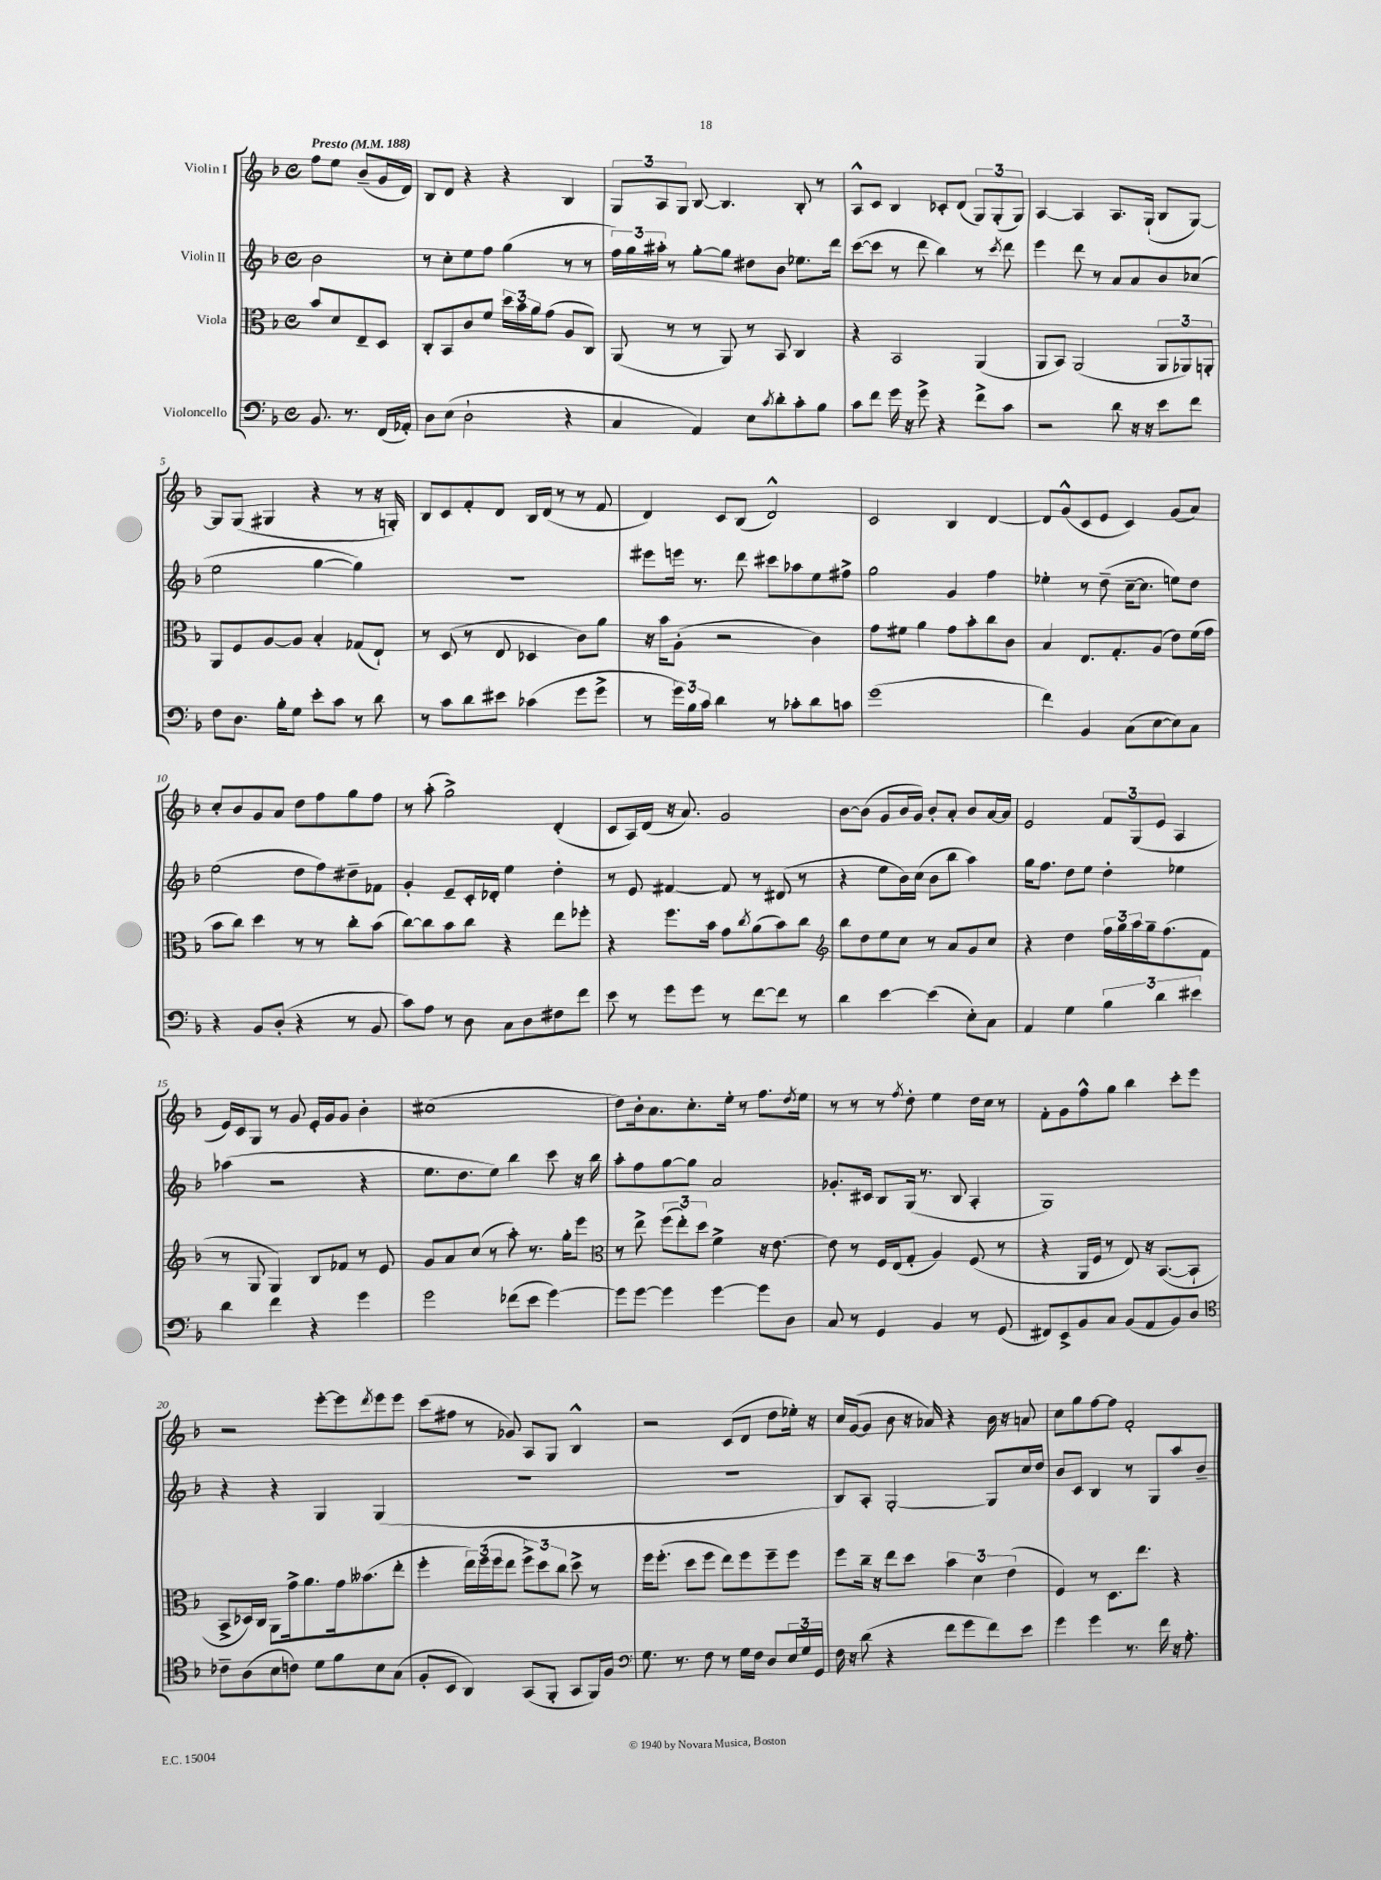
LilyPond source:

<<
\new StaffGroup <<
\new Staff = "s0" \with { instrumentName = "Violin I" } {
    \clef treble \key f \major \defaultTimeSignature \time 4/4 \partial 2 \tempo "Presto" 4 = 188
    f''8 e''8 bes'8--( g'16 d'16) |
    bes8 d'8 r4 r4 bes4 |
    \tuplet 3/2 { g8 a8 g8 } bes8~ bes4. bes8-. r8 |
    a8-^ c'8 bes4 ces'8-. d'8( \tuplet 3/2 { g8) g8-.( g8) } |
    a4~ a4 a8. g16-!( bes8 g8~) |
    g8 g8( gis4 r4 r8 r16 g16-.) |
    bes8 c'8 f'8-. d'8 bes16 d'16( r8 r8 f'8 |
    d'4) c'8 bes8( d'2-^) |
    c'2 bes4 d'4~ |
    d'8 g'8-^( c'8 e'8 c'4) g'8( a'8) |
    c''8-. bes'8 g'8 a'8 d''8 f''8 g''8 f''8 |
    r8 a''8-.( g''2->) d'4-.( |
    c'8 a16) d'16( r16 a'8.) g'2 |
    bes'8~ bes'8( g'8 bes'16 g'16) bes'8-. a'8-. bes'8 a'16~ a'16 |
    e'2 \tuplet 3/2 { f'8 g8( e'8 } a4 |
    e'16) c'16 g8 r8 g'8 e'16-. g'16 g'8 bes'4-. |
    cis''1( |
    d''8) bes'16-. a'8. c''8.-. e''16-. r8 f''8. \acciaccatura { d''8 } e''16 |
    r8 r8 r8 \acciaccatura { f''8 } d''8-. e''4 d''16 c''16 r8 |
    f'8-. g'8 f''8-^ g''8 bes''4 c'''8-. e'''8 |
    r2 e'''8~-. e'''8 \acciaccatura { d'''8 } e'''8 e'''8 |
    c'''8( fis''8 r8 ges'8) a8 g8 bes4-^ |
    r2 c'8( d'8 d''8 ees''16-.) r16 |
    c''16 g'16~( g'8 bes'8 r16 aes'16) r4 bes'16 r16 a'8 |
    c''8 g''8 f''8~ f''8 f'2-. \bar "|." |
}
\new Staff = "s1" \with { instrumentName = "Violin II" } {
    \clef treble \key f \major \defaultTimeSignature \time 4/4 \partial 2
    bes'2 |
    r8 c''8-. e''8 f''8 g''4( r8 r8 |
    \tuplet 3/2 { f''16) g''16 ais''16-. } r8 g''8~-. g''8 dis''8 bes'8 ees''8. d'''16 |
    c'''8~( c'''8 r8 d'''8 bes''4) r8 \acciaccatura { c'''8 } d'''8 |
    e'''4 d'''8 r8 a'8 a'8 bes'8 ces''8( |
    e''2 g''4~ g''4) |
    r1 |
    eis'''8 e'''16 r8. d'''8 cis'''8 aes''8 e''8 fis''8-> |
    g''2 g'4 f''4 |
    ees''4-. r8 d''8--( c''16~-- c''8. e''8) d''8 |
    e''2( d''8 f''8) dis''8-- fes'8 |
    g'4-. e'8-- c'16-. des'16-. e''4 d''4-. |
    r8 e'8 fis'4~ fis'8 r8 dis'8( r8 |
    r4 e''8 bes'16) c''16( bes'8 bes''8 a''4) |
    g''16 f''8. d''8 e''8 d''4-. ees''4 |
    aes''4( r2 r4 |
    e''8. d''8. e''8) bes''4 c'''8 r16 bes''16 |
    a''8-. f''8 g''8~ g''8 a'2 |
    ges'8.-. cis'16 bes8 g16( r8. bes8 a4-. |
    g1) |
    r4 r4 g4 g4( |
    R1 |
    R1 |
    bes8) a8-. g2~-. g8 c''16 d''16 |
    bes'8 c'8 bes4 r8 g8 a''8 bes'8-- \bar "|." |
}
\new Staff = "s2" \with { instrumentName = "Viola" } {
    \clef alto \key f \major \defaultTimeSignature \time 4/4 \partial 2
    bes'8 d'8 e8-- d8 |
    c8-. bes,8 c'8 f'8 \tuplet 3/2 { d''16 bes'16 a'16 } g'8( a8 c8) |
    a,8( r8 r8 a,8) r8 bes,8 c4 |
    r4 bes,2 a,4( |
    a,8 bes,8) a,2( \tuplet 3/2 { a,8 aes,8) a,8-. } |
    a,8 f8 a8~ a8 bes4-. ges8( e8-!) |
    r8 d8( r8 e8 des4 c'8) a'8 |
    r16 bes'16 a8-.( r2 c'4) |
    g'8 fis'8 a'4 g'8 bes'8-. c''8 c'8 |
    bes4 e8. g8.-. a8( e'8) f'16( g'16 |
    bes'8 c''8) d''4 r8 r8 c''8-. bes'8( |
    c''8~) c''8 bes'8 c''8 r4 e''8 fes''8-. |
    r4 f''8. bes'16 g'8 \acciaccatura { c''8 } a'8( bes'8) c''8 |
    \clef treble bes''8 d''8 e''8 c''8 r8 a'8 g'8 c''8 |
    r4 d''4 \tuplet 3/2 { f''16 g''16 a''16 } g''16-- f''8.( f'8 |
    r8 g8 g4) bes8 fes'8 r8 e'8 |
    g'8 a'8 c''8( r8 a''8-.) r8. g''16-. e'''8 |
    \clef alto r8 e''8-> \tuplet 3/2 { f''8( e''8-.) d''8 } f'4-> r16 e'8.~ |
    e'8 r8 f16 e16( g8-. a4) f8( r8 |
    r4 a,16 f16 r8 e8) r16 bes,8.~( bes,8-! |
    bes,8-> des16) c16 a,8 g'16-> a'8. g'16 beses'8.( e''8-. |
    f''4-. \tuplet 3/2 { e''16) f''16( f''16 } e''8 \tuplet 3/2 { f''8->) d''8 c''8 } d''8-> r8 |
    f''16 f''8.-.( d''8 f''8 e''8) f''8 f''8-- f''8 |
    f''8 c''16-- r16 e''8 d''8 \tuplet 3/2 { bes'4 d'4 e'4( } |
    f4) r8 d8. e''8. r4 \bar "|." |
}
\new Staff = "s3" \with { instrumentName = "Violoncello" } {
    \clef bass \key f \major \defaultTimeSignature \time 4/4 \partial 2
    bes,8. r8. f,16( aes,16-.) |
    d8 e8( d2-! r4 |
    c4 a,4) e8 \acciaccatura { c'8 } d'8-. c'8-. bes8 |
    c'8 f'8 g'16 r16 g'8-> r4 f'8-> c'8 |
    r2 d'8 r16 r16 e'8 f'8 |
    f8 d8. bes16-. g8 e'8-. c'8 r8 d'8 |
    r8 c'8 d'8 eis'8 ces'4( g'8 g'8-> |
    r8 \tuplet 3/2 { g'16) bes16 c'16 } d'4 r8 ces'8-. d'8 c'8 |
    g'1( |
    f'4) bes,4 c8( e8~ e8) c8 |
    r4 bes,8 d8-.( r4 r8 bes,8 |
    c'8) a8 r8 d8 c8 d8 fis8 f'8 |
    e'8 r8 g'8 g'8 r8 f'8~ f'8 r8 |
    d'4 e'4~ e'4( e8-.) c8 |
    a,4 g4 \tuplet 3/2 { bes4 d'4 eis'4 } |
    d'4 f'4 r4 g'4 |
    g'2 fes'8( e'8 g'4~) |
    g'8 g'8~ g'4 g'4~ g'8 d8 |
    c8 r8 g,4 bes,4 r8 g,8( |
    fis,8) e,8-> bes,8 c8 bes,8( a,8 bes,8) d8 |
    \clef tenor ces'8-- a8( bes8 c'8) d'8 f'8 bes8 g8( |
    f8-. bes,8 a,4) g,8( f,8-. g,8 f,16) f16 |
    \clef bass g8. r8. f8 r8 g16 f16 d8 \tuplet 3/2 { e16 g16 g,16 } |
    f16 r16 d'8( r4 f'8 g'8 f'8) e'8 |
    g'4 g'4 r8. f'16 r16 a8.-. \bar "|." |
}
>>
>>
